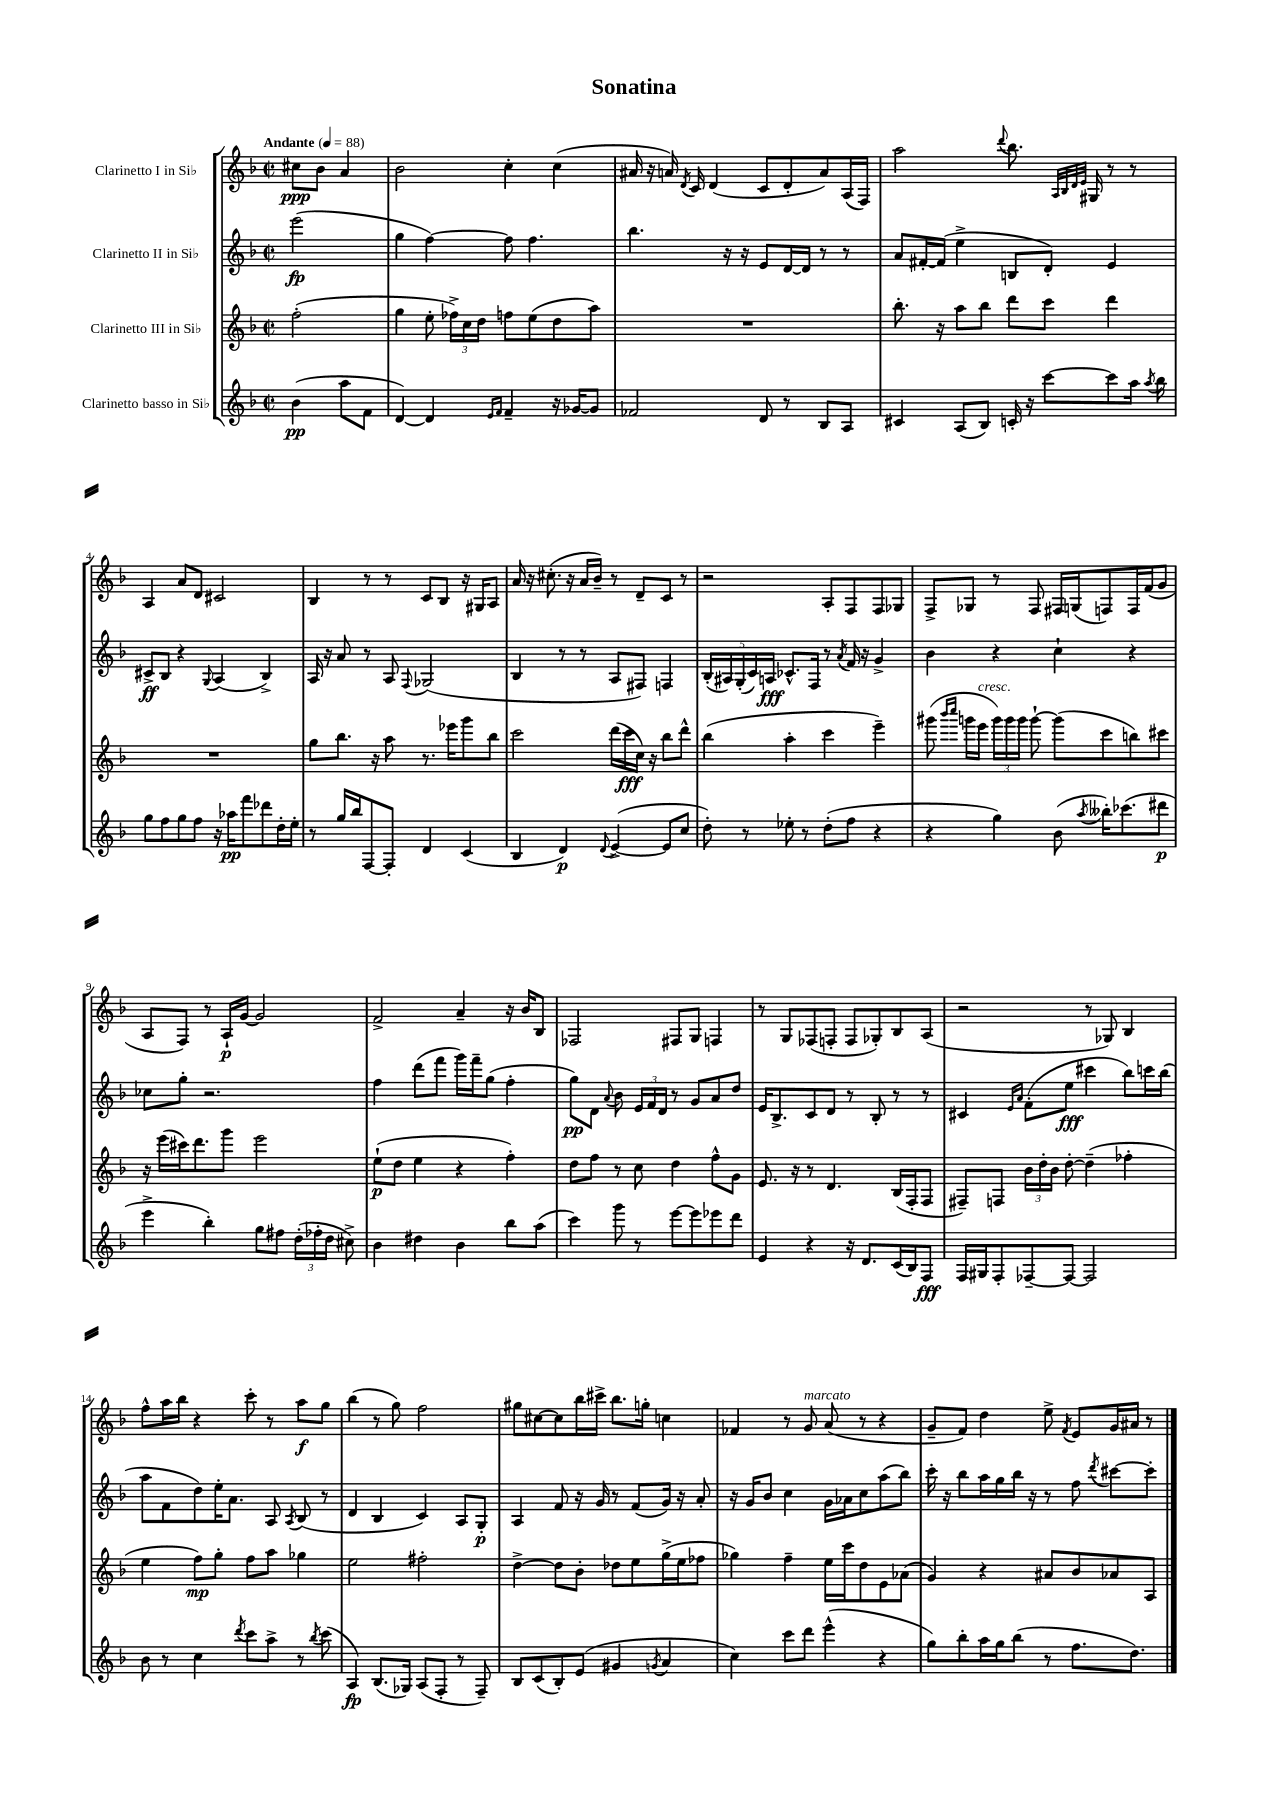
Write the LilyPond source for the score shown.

\header { title = "Sonatina" }
<<
\new StaffGroup <<
\new Staff = "s0" \with { instrumentName = "Clarinetto I in Sib" } {
    \clef treble \key f \major \defaultTimeSignature \time 2/2 \partial 2 \tempo "Andante" 4 = 88
    \autoBeamOff cis''8[\ppp bes'8] a'4 |
    bes'2 c''4-. c''4( |
    ais'16 r16 a'16) \acciaccatura { d'8 } c'16 d'4( c'8[ d'8-. a'8) a16( f16]) |
    a''2 \appoggiatura { d'''8 } bes''8. \grace { a32[ bes32 d'32 e'32] } gis16 r8 r8 |
    a4 a'8[ d'8] cis'2 |
    bes4 r8 r8 c'8[ bes8] r16 gis16[ a8] |
    a'16 r16 cis''8.-.( r16 a'16[ bes'16]--) r8 d'8[-- c'8] r8 |
    r2 a8[-. f8 f8 ges8] |
    f8[-> ges8] r8 f8 fis16[ g16( f8) f16 f'16( g'8] |
    a8[ f8]) r8 a16[-!\p g'16]~ g'2 |
    f'2-> a'4-- r16 bes'16[ bes8] |
    fes2 fis8[ g8] f4 |
    r8 g8[ fes8( f8]-. f8[ ges8-.) bes8 a8]( |
    r2 r8 ges8) bes4 |
    f''8[-^ a''16 bes''16] r4 c'''8-. r8 a''8[\f g''8] |
    bes''4( r8 g''8) f''2 |
    gis''8[ cis''8~ cis''8 bes''16 cis'''16]-> bes''8.[ g''16]-. c''4 |
    fes'4 r8 g'8^\markup { \italic "marcato" } a'8( r8 r4 |
    g'8[-- f'8]) d''4 e''8-> \acciaccatura { f'8 } e'8[ g'16 ais'16] r8 \bar "|." |
}
\new Staff = "s1" \with { instrumentName = "Clarinetto II in Sib" } {
    \clef treble \key f \major \defaultTimeSignature \time 2/2 \partial 2
    \autoBeamOff e'''2\fp( |
    g''4 f''4~) f''8 f''4. |
    bes''4. r16 r16 e'8[ d'16~ d'16] r8 r8 |
    a'8[ fis'16~-. fis'16]( e''4-> b8[ d'8]-.) e'4 |
    cis'8[->\ff bes8] r4 \appoggiatura { g8 } a4( bes4->) |
    a16 r16 a'8 r8 a8 \appoggiatura { f8 } ges2( |
    bes4 r8 r8 a8[ fis8]) f4 |
    \tuplet 5/4 { bes16[-.( ais16) g16-.( c'16) a16]\fff } ces'8.[-^ f16] r8 \acciaccatura { a'8 } f'16 r16 g'4-> |
    bes'4 r4 c''4-! r4 |
    ces''8[ g''8]-. r2. |
    f''4 d'''8[( f'''8] g'''16[) f'''16-- g''8]( f''4-. |
    g''8[\pp) d'8] \appoggiatura { a'8 } bes'8 \tuplet 3/2 { e'16[ f'16 d'16] } r8 g'8[ a'8 d''8] |
    e'16[ bes8.-> c'8 d'8] r8 bes8-. r8 r8 |
    cis'4 \grace { e'16[ a'16] } f'8[-.( e''8]\fff cis'''4 bes''8[) c'''16 bes''16]( |
    a''8[ f'8 d''8) e''16-. a'8.] a8 \acciaccatura { a8 } bes8( r8 |
    d'4 bes4 c'4) a8[ g8]-.\p |
    a4 f'8 r16 g'16 r8 f'8[( g'16]) r16 a'8-. |
    r16 g'16[ bes'8] c''4 g'16[ aes'16 c''8 a''8( bes''8]) |
    c'''16-. r16 bes''8[ a''16 g''16 bes''16] r16 r8 f''8 \acciaccatura { d'''8 } cis'''8[~ cis'''8]-. \bar "|." |
}
\new Staff = "s2" \with { instrumentName = "Clarinetto III in Sib" } {
    \clef treble \key f \major \defaultTimeSignature \time 2/2 \partial 2
    \autoBeamOff f''2-.( |
    g''4 e''8-. \tuplet 3/2 { fes''16[->) c''16 d''16] } f''8[ e''8( d''8 a''8]) |
    R1 |
    bes''8.-. r16 a''8[ bes''8] d'''8[ c'''8] d'''4 |
    R1 |
    g''8[ bes''8.] r16 a''8 r8. ees'''16[ g'''8 bes''8] |
    c'''2 d'''16[( c'''16\fff c''16]) r16 bes''8[ d'''8]-^ |
    bes''4( a''4-. c'''4 e'''4--) |
    gis'''8( \grace { bes'''16[ c''''16] } g'''16[ e'''16]^\markup { \italic "cresc." } \tuplet 3/2 { g'''16[) g'''16 g'''16] } g'''8~-! g'''8[( c'''8 b''8) cis'''8] |
    r16 e'''16[( cis'''16) d'''8. g'''8] e'''2 |
    e''8[-!\p( d''8] e''4 r4 f''4-.) |
    d''8[ f''8] r8 c''8 d''4 f''8[-^ g'8] |
    e'8. r16 r8 d'4. bes16[( f16-. f8] |
    fis8[--) f8] \tuplet 3/2 { bes'16[ d''16-. bes'16] } d''8~-. d''4--( fes''4-. |
    e''4 f''8[\mp) g''8]-. f''8[ a''8] ges''4 |
    e''2 fis''2-. |
    d''4~-> d''8[ bes'8]-. des''8[ e''8 g''16->( e''16 fes''8] |
    ges''4) f''4-- e''16[ c'''16 d''8 e'8 aes'8]( |
    g'4) r4 ais'8[ bes'8 aes'8 a8] \bar "|." |
}
\new Staff = "s3" \with { instrumentName = "Clarinetto basso in Sib" } {
    \clef treble \key f \major \defaultTimeSignature \time 2/2 \partial 2
    \autoBeamOff bes'4\pp( a''8[ f'8] |
    d'4~) d'4 \grace { e'16[ f'16] } f'4-- r16 ges'16[~ ges'8] |
    fes'2 d'8 r8 bes8[ a8] |
    cis'4 a8[( bes8]) c'16-. r16 c'''8[~ c'''8 a''16] \acciaccatura { a''8 } bes''16 |
    g''8[ f''8 g''8 f''8] r16 aes''16[\pp f'''8 des'''8 d''16-. e''16]-. |
    r8 g''16[ bes''16 f8~ f8]-. d'4 c'4( |
    bes4 d'4\p) \appoggiatura { d'8 } e'4~->( e'8[ c''8] |
    d''8-.) r8 ees''8-. r8 d''8[-.( f''8] r4 |
    r4 g''4) bes'8( \acciaccatura { a''8 } beses''16[-.) ces'''8.( dis'''8]\p |
    e'''4-> bes''4-.) g''8[ fis''8] \tuplet 3/2 { d''16[-.( fes''16-. d''16] } cis''8->) |
    bes'4 dis''4 bes'4 bes''8[ a''8]( |
    c'''4) g'''8 r8 e'''8[~ e'''8 ees'''8 d'''8] |
    e'4 r4 r16 d'8.[ c'16( bes16) f8]\fff |
    f16[ gis16 f8-. fes8~-- fes8]~ fes2 |
    bes'8 r8 c''4 \acciaccatura { d'''8 } c'''8[ a''8]-> r8 \acciaccatura { bes''8 } c'''8( |
    a4\fp) bes8.[( ges16]) a8[( f8]-. r8 f8--) |
    bes8[ c'8( bes8-.) e'8]( gis'4 \acciaccatura { g'8 } a'4 |
    c''4) c'''8[ d'''8] e'''4-^( r4 |
    g''8[) bes''8-. a''16 g''16 bes''8]( r8 f''8.[ d''8.]) \bar "|." |
}
>>
>>
